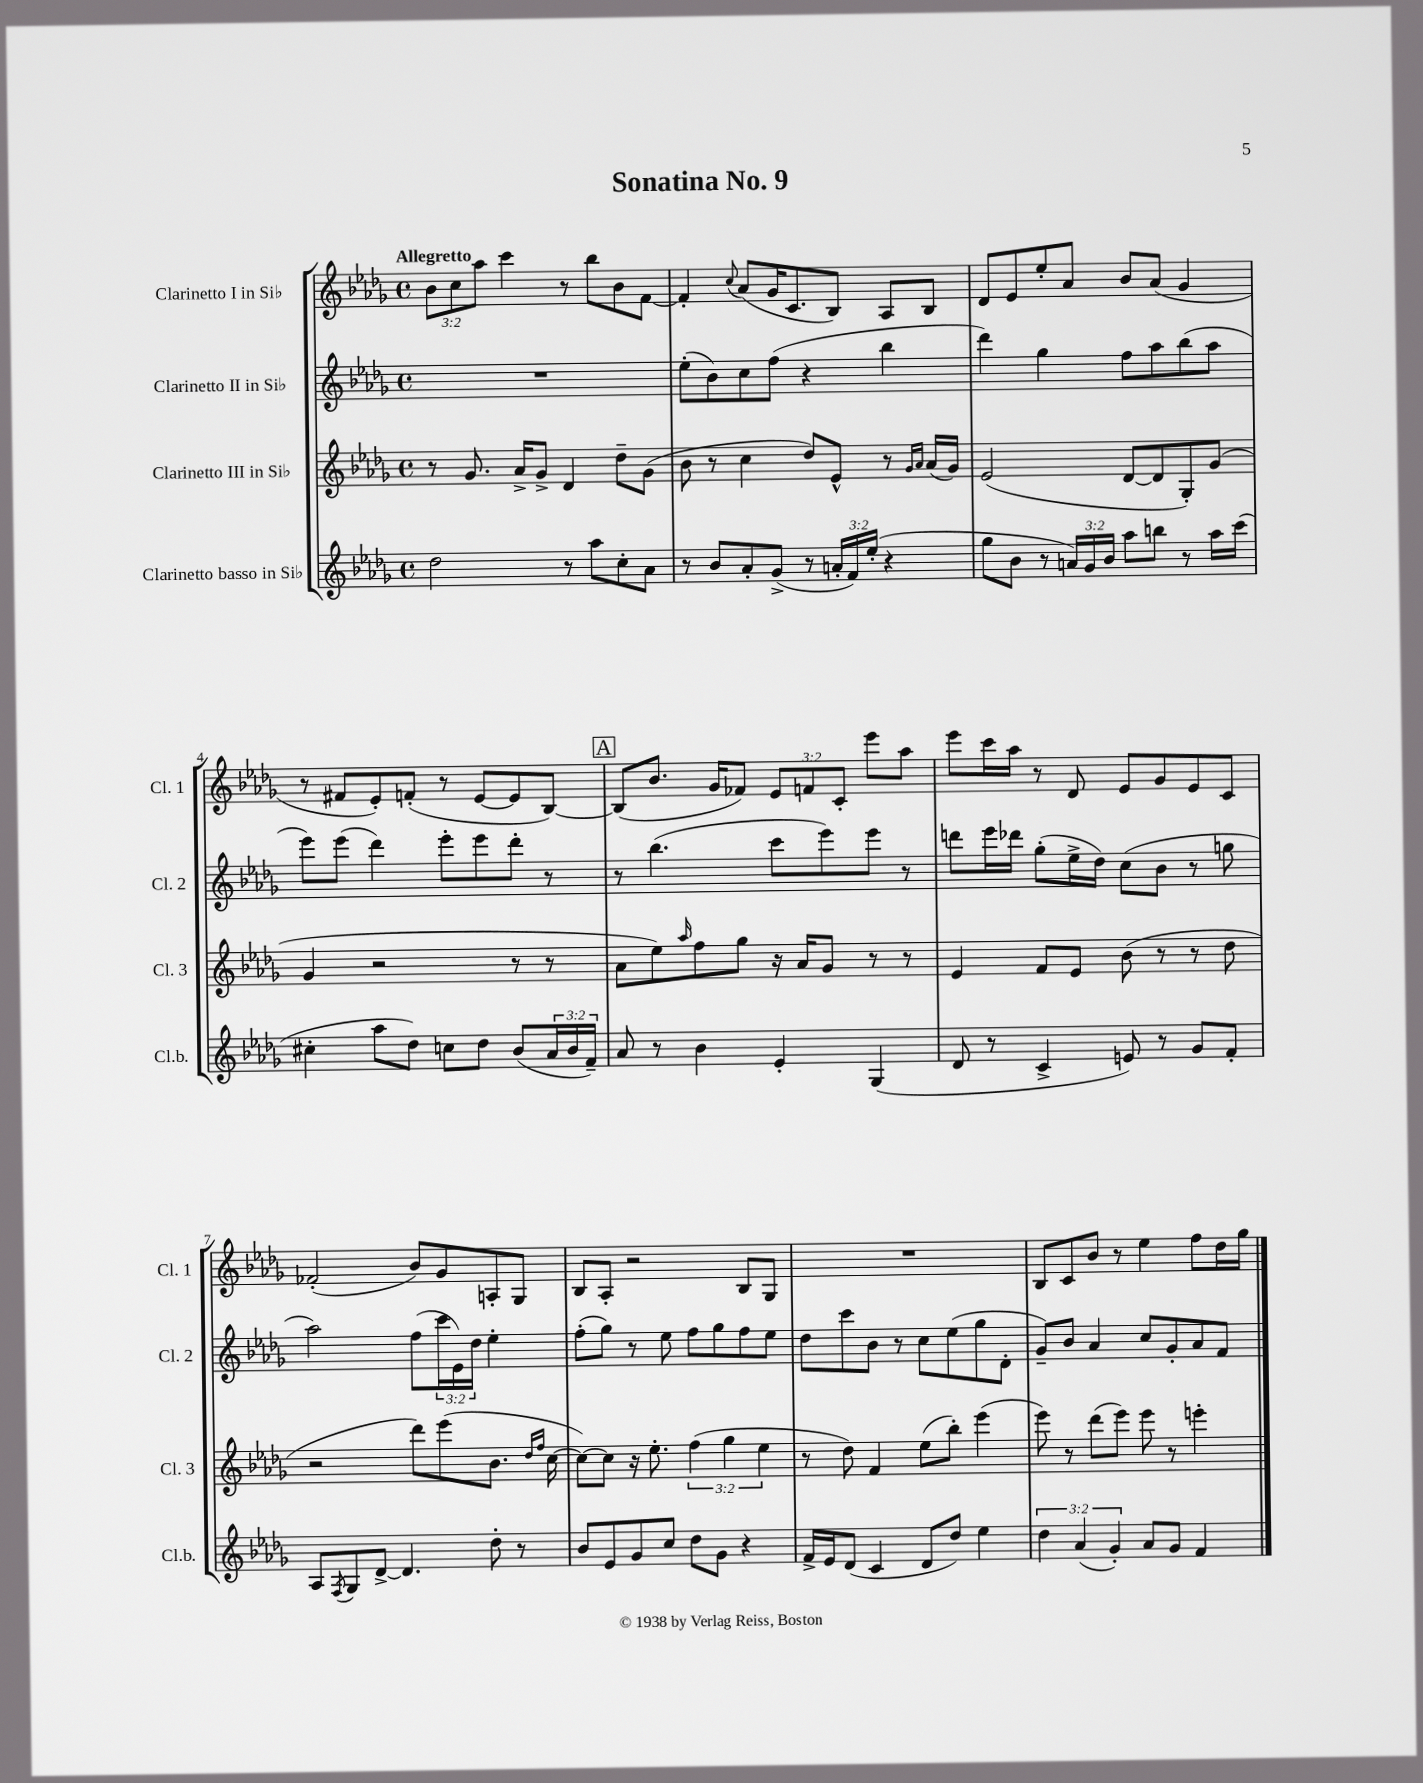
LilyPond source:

\header { title = "Sonatina No. 9" }
<<
\new StaffGroup <<
\new Staff = "s0" \with { instrumentName = "Clarinetto I in Sib" shortInstrumentName = "Cl. 1" } {
    \clef treble \key des \major \defaultTimeSignature \time 4/4 \override Staff.TupletNumber.text = #tuplet-number::calc-fraction-text \tempo "Allegretto"
    \tuplet 3/2 { bes'8 c''8 aes''8 } c'''4 r8 bes''8 bes'8 f'8~ |
    f'4-. \appoggiatura { c''8 } aes'8( ges'16 c'8. bes8) aes8 bes8 |
    des'8 ees'8 ees''8-. aes'8 bes'8 aes'8( ges'4 |
    r8 fis'8 ees'8-.) f'8-.( r8 ees'8~ ees'8 bes8~) |
    \mark \markup { \box "A" } bes8( bes'8. ges'16 fes'8) \tuplet 3/2 { ees'8 f'8 c'8-. } ees'''8 aes''8 |
    ees'''8 c'''16 aes''16 r8 des'8 ees'8 ges'8 ees'8 c'8 |
    fes'2-.( bes'8) ges'8 a8-. ges8 |
    bes8 aes8-. r2 bes8 ges8 |
    R1 |
    bes8 c'8 bes'8 r8 ees''4 f''8 des''16 ges''16 \bar "|." |
}
\new Staff = "s1" \with { instrumentName = "Clarinetto II in Sib" shortInstrumentName = "Cl. 2" } {
    \clef treble \key des \major \defaultTimeSignature \time 4/4 \override Staff.TupletNumber.text = #tuplet-number::calc-fraction-text
    R1 |
    ees''8-.( bes'8) c''8 f''8( r4 bes''4 |
    des'''4) ges''4 f''8 aes''8 bes''8( aes''8 |
    ees'''8) ees'''8( des'''4) ees'''8-. ees'''8 des'''8-. r8 |
    \mark \markup { \box "A" } r8 bes''4.( c'''8 ees'''8) ees'''8 r8 |
    d'''8 ees'''16 des'''16 ges''8-.( ees''16-> des''16) c''8( bes'8 r8 g''8 |
    aes''2) f''8( \tuplet 3/2 { c'''16 ees'16) des''16 } ees''4-. |
    f''8-.( ges''8) r8 ees''8 f''8 ges''8 f''8 ees''8 |
    des''8 c'''8 bes'8 r8 c''8 ees''8( ges''8 des'8-. |
    ges'8--) bes'8 aes'4 c''8 ges'8-. aes'8 f'8 \bar "|." |
}
\new Staff = "s2" \with { instrumentName = "Clarinetto III in Sib" shortInstrumentName = "Cl. 3" } {
    \clef treble \key des \major \defaultTimeSignature \time 4/4 \override Staff.TupletNumber.text = #tuplet-number::calc-fraction-text
    r8 ges'8. aes'16-> ges'8-> des'4 des''8-- ges'8( |
    bes'8 r8 c''4 des''8) ees'8-^ r8 \grace { ges'16 aes'16 } aes'16( ges'16) |
    ees'2( des'8~ des'8 ges8-.) ges'8( |
    ges'4 r2 r8 r8 |
    \mark \markup { \box "A" } aes'8 ees''8) \grace { aes''16 } f''8 ges''8 r16 aes'16 ges'8 r8 r8 |
    ees'4 f'8 ees'8 bes'8( r8 r8 des''8 |
    r2 des'''8) ees'''8( bes'8. \grace { des''16 f''16 } c''16~ |
    c''8~) c''8 r16 ees''8.-. \tuplet 3/2 { f''4( ges''4 ees''4 } |
    r8 des''8) f'4 ees''8( bes''8-.) ees'''4( |
    ees'''8) r8 des'''8( ees'''8) ees'''8 r8 e'''4-. \bar "|." |
}
\new Staff = "s3" \with { instrumentName = "Clarinetto basso in Sib" shortInstrumentName = "Cl.b." } {
    \clef treble \key des \major \defaultTimeSignature \time 4/4 \override Staff.TupletNumber.text = #tuplet-number::calc-fraction-text
    des''2 r8 aes''8 c''8-. aes'8 |
    r8 bes'8 aes'8-. ges'8->( r8 \tuplet 3/2 { a'16-. f'16) ees''16-.( } r4 |
    ges''8 bes'8 r8 \tuplet 3/2 { a'16) ges'16 bes'16 } aes''8 b''8 r8 aes''16 c'''16( |
    cis''4-. aes''8 des''8) c''8 des''8 bes'8( \tuplet 3/2 { aes'16 bes'16 f'16--) } |
    \mark \markup { \box "A" } aes'8 r8 bes'4 ees'4-. ges4( |
    des'8 r8 c'4-> e'8) r8 ges'8 f'8-. |
    aes8 \acciaccatura { f8 } ges8 des'8~-> des'4. des''8-. r8 |
    bes'8 ees'8 ges'8 c''8 des''8 ges'8 r4 |
    f'16-> ees'16 des'8( c'4 des'8 des''8) ees''4 |
    \tuplet 3/2 { des''4 aes'4( ges'4-.) } aes'8 ges'8 f'4 \bar "|." |
}
>>
>>
